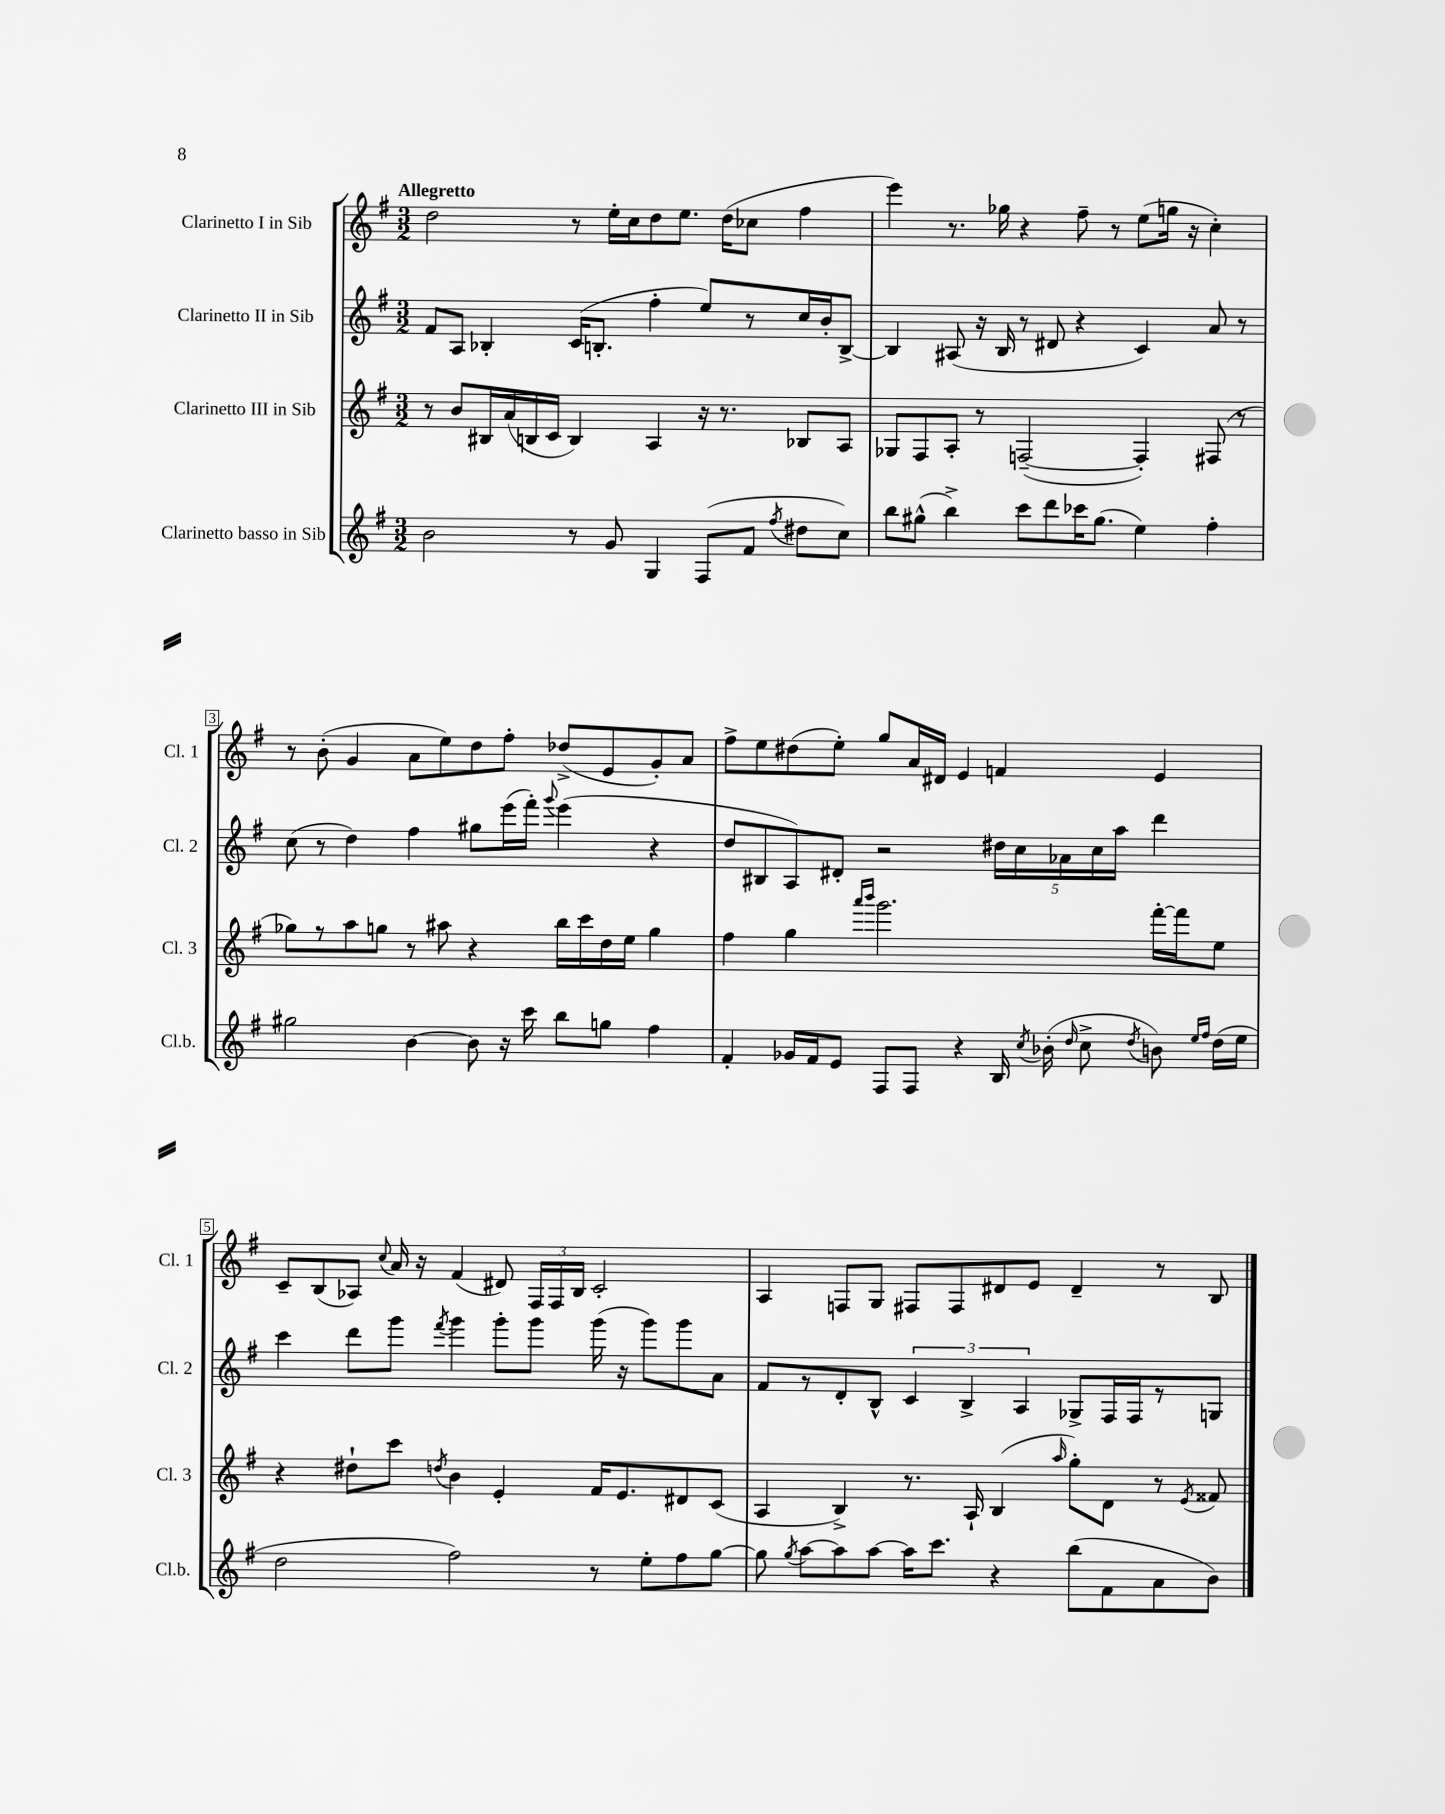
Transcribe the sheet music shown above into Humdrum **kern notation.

**kern	**kern	**kern	**kern
*part4	*part3	*part2	*part1
*staff4	*staff3	*staff2	*staff1
*I"Clarinetto basso in Sib	*I"Clarinetto III in Sib	*I"Clarinetto II in Sib	*I"Clarinetto I in Sib
*I'Cl.b.	*I'Cl. 3	*I'Cl. 2	*I'Cl. 1
*clefG2	*clefG2	*clefG2	*clefG2
*k[f#]	*k[f#]	*k[f#]	*k[f#]
*M3/2	*M3/2	*M3/2	*M3/2
=1	=1	=1	=1
!	!	!	!LO:TX:a:B:t=Allegretto
2b\	8r	8f#/L	2dd\
.	8b/L	8A/J	.
.	16B#X/L	4B-X'/	.
.	(16a/	.	.
.	16Bn/	.	.
.	16c/JJ	.	.
8r	4B/)	(16c/KL	8r
.	.	8.Bn'/J	.
8g/	.	.	16ee'\LL
.	.	.	16cc\J
4G/	4A/	4ff#'\	8dd\
.	.	.	8.ee\J
(8F#/L	16r	8ee/L)	.
.	8.r	.	(16dd\KL
8f#/J	.	8r	8cc-X\J
8qff#/	.	.	.
8dd#X\L	8B-X/L	16cc/L	4ff#\
.	.	16b'/J	.
8cc\J)	8A/J	[8B^/J	.
=2	=2	=2	=2
8bb\L	8G-X/L	4B/]	4eee\)
(8gg#X^^\J	8F#/	.	.
4bb^\)	8A'/J	(8A#X/	8.r
.	8r	16r	.
.	.	16B/	16gg-X\
8ccc\L	([2Fn~/	8r	4r
8ddd\	.	8d#X/	.
16ccc-X\K	.	4r	8ff#~\
(8.gg#\J	.	.	.
.	.	.	8r
4ee\)	4F'/])	4c/)	(8ee\L
.	.	.	16ggn\Jk
.	.	.	16r
4ff#'\	(8F#X/	8a/	4cc'\)
.	8r	8r	.
!!LO:LB:g=z
=3	=3	=3	=3
2gg#X\	8gg-X\L)	(8cc\	8r
.	8r	8r	(8b'\
.	8aa\	4dd\)	4g/
.	8ggn\J	.	.
[4b\	8r	4ff#\	8a\L
.	8aa#X\	.	8ee\)
8b\]	4r	8gg#X\L	8dd\
16r	.	(16eee\L	8ff#'\J
16ccc\	.	16fff#'\JJ)	.
.	.	8qqggg/	.
8bb\L	16bb\LL	(4eee\	(8dd-X^/L
.	16ccc\	.	.
8ggn\J	16dd\	.	8e/
.	16ee\JJ	.	.
4ff#\	4gg\	4r	8g'/)
.	.	.	8a/J
=4	=4	=4	=4
4f#'/	4ff#\	8dd/L	8ff#^\L
.	.	8B#X/	8ee\
16g-X/LL	4gg\	8A/)	(8dd#X\
16f#/J	.	.	.
8e/J	.	8d#X'/J	8ee'\J)
.	16qqaaa/LL	.	.
.	16qqbbb/JJ	.	.
8F#/L	2.ggg\	2r	8gg/L
8F#/J	.	.	16a/L
.	.	.	16d#X/JJ
4r	.	.	4e/
16B/	.	20dd#X\LL	4fn/
.	.	20cc\	.
8qcc/	.	.	.
(16b-X'\	.	.	.
.	.	20a-X\	.
16qqdd/	.	.	.
8cc^\	.	.	.
.	.	20cc\	.
.	.	20aa\JJ	.
8qdd/	.	.	.
8bn\)	[16fff#'\LL	4ddd\	4e/
.	16fff#\J]	.	.
16qqee/LL	.	.	.
16qqff#/JJ	.	.	.
(16dd\LL	8ee\J	.	.
16ee\JJ	.	.	.
!!LO:LB:g=z
=5	=5	=5	=5
2dd\	4r	4ccc\	8c~/L
.	.	.	(8B/
.	8dd#X`\L	8ddd\L	8A-X/J)
.	.	.	8qqcc/
.	8ccc\J	8ggg\J	16a/
.	.	.	16r
.	8qddn/	8qfff#/	.
2ff#\)	4b\	4ggg\	(4f#/
.	4e'/	8ggg'\L	8d#X/)
.	.	8ggg\J	24F#/LL
.	.	.	24F#/
.	.	.	24B/JJ
8r	16f#/KL	(16ggg\	2c'/
.	8.e/	16r	.
8ee'\L	.	8ggg\L)	.
8ff#\	8d#X/	8ggg\	.
[8gg\J	(8c/J	8a\J	.
=6	=6	=6	=6
8gg\]	4A/	8f#/L	4A/
8qgg/	.	.	.
[8aa\L	.	8r	.
8aa\]	4B^/)	8d'/	8Fn/L
[8aa\J	.	8B^^/J	8G/J
16aa\KL]	8.r	6c/	8F#X/L
8.ccc\J	.	.	.
.	.	.	8F#/
.	.	6B^/	.
.	16A`/	.	.
4r	(4B/	.	8d#X/
.	.	6A/	.
.	.	.	8e/J
.	16qqaa/	.	.
(8bb\L	8gg'\L)	8G-X^/L	4d#~/
8f#\	8d\J	16F#/L	.
.	.	16F#/J	.
8a\	8r	8r	8r
.	8qe/	.	.
8b\J)	8f##X/	8Gn/J	8B/
==	==	==	==
*-	*-	*-	*-
